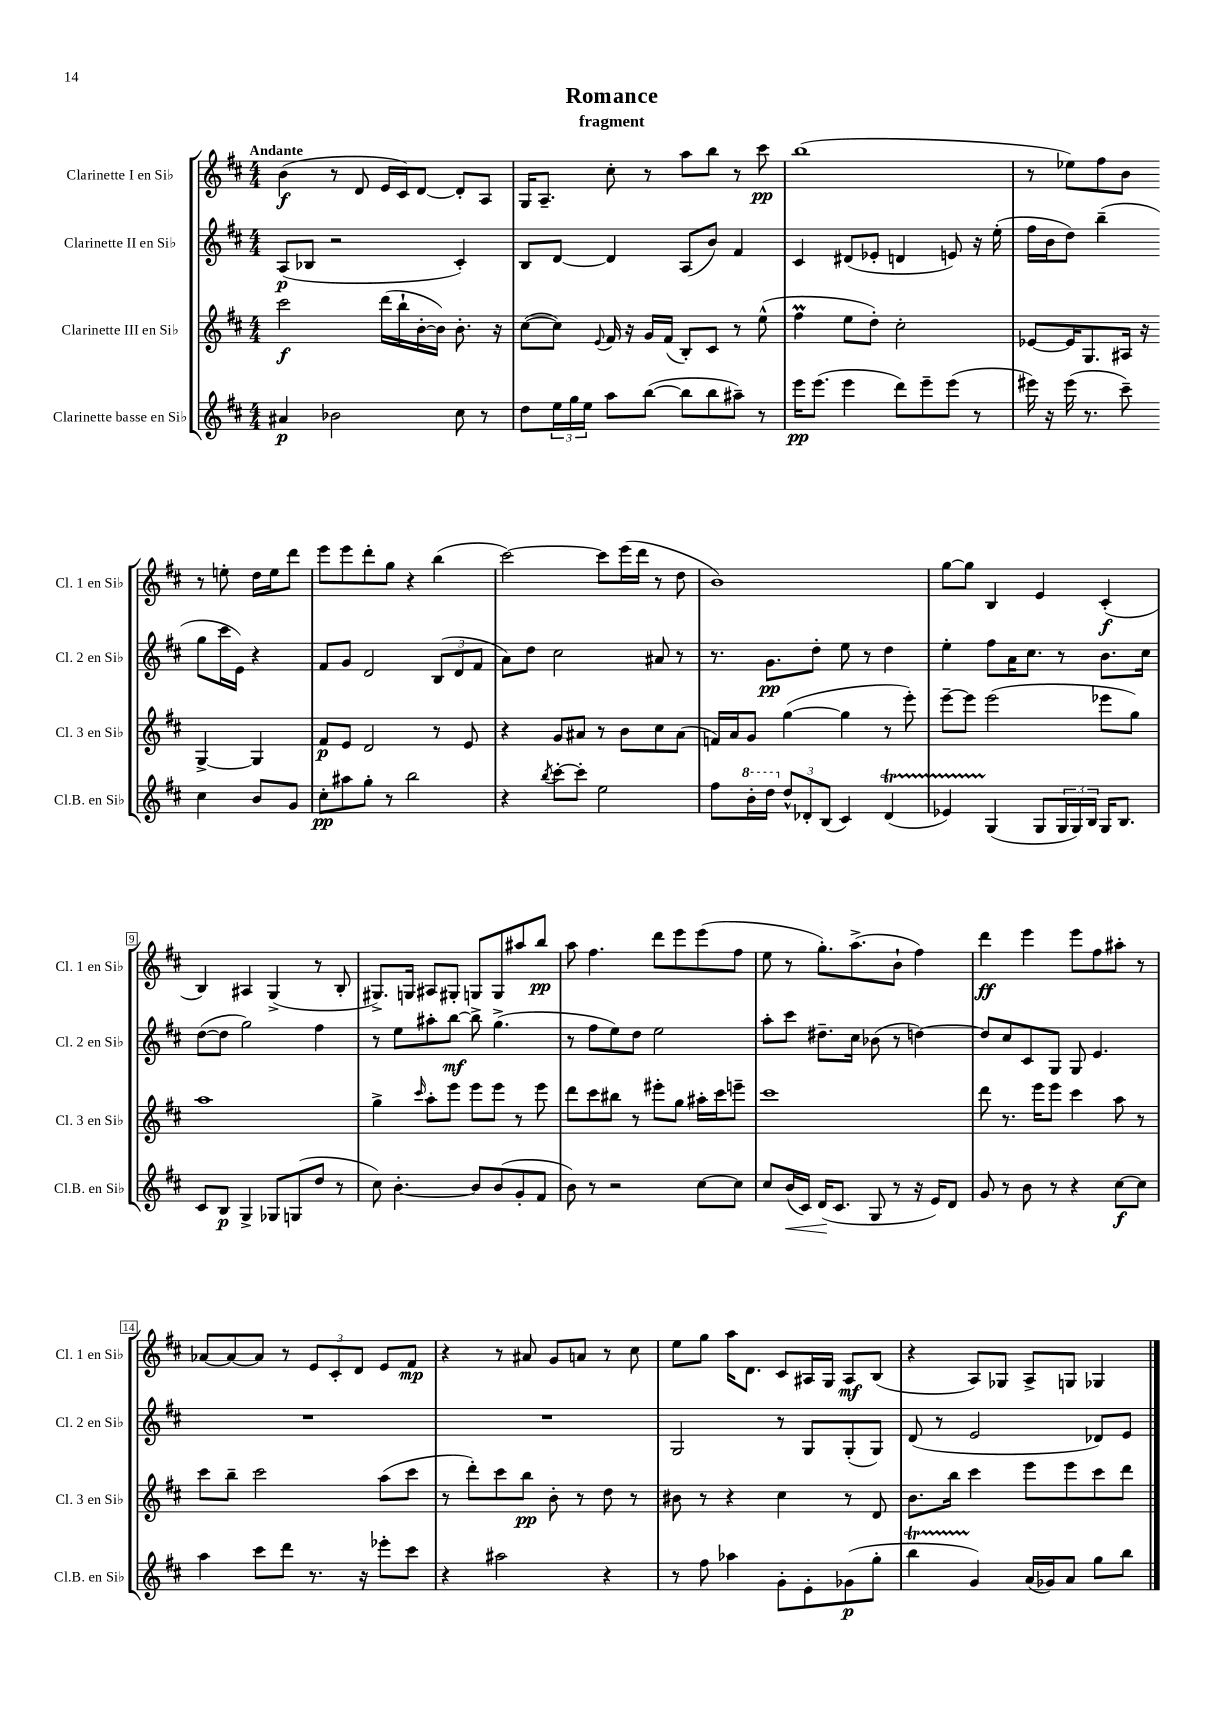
\header { title = "Romance" subtitle = "fragment" }
<<
\new StaffGroup <<
\new Staff = "s0" \with { instrumentName = "Clarinette I en Sib" shortInstrumentName = "Cl. 1 en Sib" } {
    \clef treble \key d \major \numericTimeSignature \time 4/4 \tempo "Andante"
    b'4\f( r8 d'8 e'16 cis'16) d'8~ d'8-. a8 |
    g16 a8.-- cis''8-. r8 a''8 b''8 r8 cis'''8\pp |
    b''1( |
    r8 ees''8) fis''8 b'8 r8 e''8-. d''16 e''16 d'''8 |
    e'''8 e'''8 d'''8-. g''8 r4 b''4( |
    cis'''2~) cis'''8 e'''16( d'''16 r8 d''8 |
    b'1) |
    g''8~ g''8 b4 e'4 cis'4-.\f( |
    b4) ais4 g4->( r8 b8-. |
    gis8.->) g16 ais8 gis8-. g8 g8 ais''8 b''8\pp |
    a''8 fis''4. d'''8 e'''8 e'''8( fis''8 |
    e''8 r8 g''8.-.) a''8.->( b'8-! fis''4) |
    d'''4\ff e'''4 e'''8 fis''8 ais''8-. r8 |
    aes'8~ aes'8~ aes'8 r8 \tuplet 3/2 { e'8 cis'8-. d'8 } e'8 fis'8\mp |
    r4 r8 ais'8 g'8 a'8 r8 cis''8 |
    e''8 g''8 a''16 d'8. cis'8 ais16 g16 ais8\mf b8( |
    r4 a8) ges8 a8-> g8 ges4 \bar "|." |
}
\new Staff = "s1" \with { instrumentName = "Clarinette II en Sib" shortInstrumentName = "Cl. 2 en Sib" } {
    \clef treble \key d \major \numericTimeSignature \time 4/4
    a8\p( bes8 r2 cis'4-.) |
    b8 d'8~ d'4 a8( b'8) fis'4 |
    cis'4 dis'8( ees'8-. d'4 e'8) r16 e''16-.( |
    fis''16 b'16 d''8) b''4--( g''8 cis'''16 e'16) r4 |
    fis'8 g'8 d'2 \tuplet 3/2 { b8( d'8 fis'8 } |
    a'8) d''8 cis''2 ais'8 r8 |
    r8. g'8.\pp d''8-. e''8 r8 d''4 |
    e''4-. fis''8 a'16 cis''8. r8 b'8. cis''16 |
    d''8~( d''8 g''2) fis''4 |
    r8 e''8 ais''8-. b''8~\mf b''8-> g''4.->( |
    r8 fis''8 e''8) d''8 e''2 |
    a''8-. cis'''8 dis''8.-- cis''16 bes'8( r8 d''4~) |
    d''8 cis''8 cis'8 g8 g8 e'4. |
    R1 |
    R1 |
    g2 r8 g8 g8-.( g8) |
    d'8( r8 e'2 des'8) e'8 \bar "|." |
}
\new Staff = "s2" \with { instrumentName = "Clarinette III en Sib" shortInstrumentName = "Cl. 3 en Sib" } {
    \clef treble \key d \major \numericTimeSignature \time 4/4
    cis'''2\f d'''16( b''16-! b'16~-. b'16) b'8.-. r16 |
    cis''8~( cis''8) \appoggiatura { e'8 } fis'16 r16 g'16 fis'16( b8-.) cis'8 r8 e''8-^( |
    fis''4\prall e''8 d''8-.) cis''2-. |
    ees'8~ ees'16 g8. ais16 r16 g4~-> g4 |
    fis'8\p e'8 d'2 r8 e'8 |
    r4 g'8 ais'8 r8 b'8 cis''8 ais'8( |
    f'16) a'16 g'8 g''4~( g''4 r8 e'''8-.) |
    e'''8~-- e'''8 e'''2( ees'''8 g''8) |
    a''1 |
    g''4-> \grace { cis'''16 } a''8-. e'''8 e'''8 e'''8 r8 e'''8 |
    d'''8 cis'''8 bis''8 r8 eis'''8-. g''8 ais''16-. cis'''16 e'''8-- |
    cis'''1 |
    d'''8 r8. e'''16 e'''8 cis'''4 a''8 r8 |
    cis'''8 b''8-- cis'''2 a''8( cis'''8 |
    r8 d'''8-.) cis'''8 b''8\pp b'8-. r8 d''8 r8 |
    bis'8 r8 r4 cis''4 r8 d'8 |
    b'8. b''16 cis'''4 e'''8 e'''8 cis'''8 d'''8 \bar "|." |
}
\new Staff = "s3" \with { instrumentName = "Clarinette basse en Sib" shortInstrumentName = "Cl.B. en Sib" } {
    \clef treble \key d \major \numericTimeSignature \time 4/4
    ais'4\p bes'2 cis''8 r8 |
    d''8 \tuplet 3/2 { e''16 g''16 e''16 } a''8 b''8~( b''8 b''8 ais''8--) r8 |
    e'''16\pp e'''8.( e'''4 d'''8) e'''8-- e'''8( r8 |
    eis'''16) r16 eis'''16( r8. cis'''8--) cis''4 b'8 g'8 |
    cis''8-.\pp ais''8 g''8-. r8 b''2 |
    r4 \acciaccatura { b''8 } cis'''8~-. cis'''8-. e''2 |
    fis''8 \ottava #1 b''16-. d'''16 \ottava #0 \tuplet 3/2 { d''8-^ des'8-. b8( } cis'4) des'4\startTrillSpan( |
    ees'4) g4\stopTrillSpan( g8 \tuplet 3/2 { g16 g16) b16 } g16 b8. |
    cis'8 b8\p g4-> ges8 g8( d''8 r8 |
    cis''8) b'4.~-. b'8 b'8( g'8-. fis'8 |
    b'8) r8 r2 cis''8~ cis''8 |
    cis''8 b'16\<( cis'16) d'16\!( cis'8. g8 r8 r16 e'16) d'8 |
    g'8 r8 b'8 r8 r4 cis''8~\f cis''8 |
    a''4 cis'''8 d'''8 r8. r16 ees'''8-. cis'''8 |
    r4 ais''2 r4 |
    r8 fis''8 aes''4 g'8-. e'8-. ges'8\p( g''8-. |
    b''4\startTrillSpan g'4\stopTrillSpan) a'16( ges'16) a'8 g''8 b''8 \bar "|." |
}
>>
>>
\layout { \context { \Score \override BarNumber.stencil = #(make-stencil-boxer 0.1 0.3 ly:text-interface::print) } }
